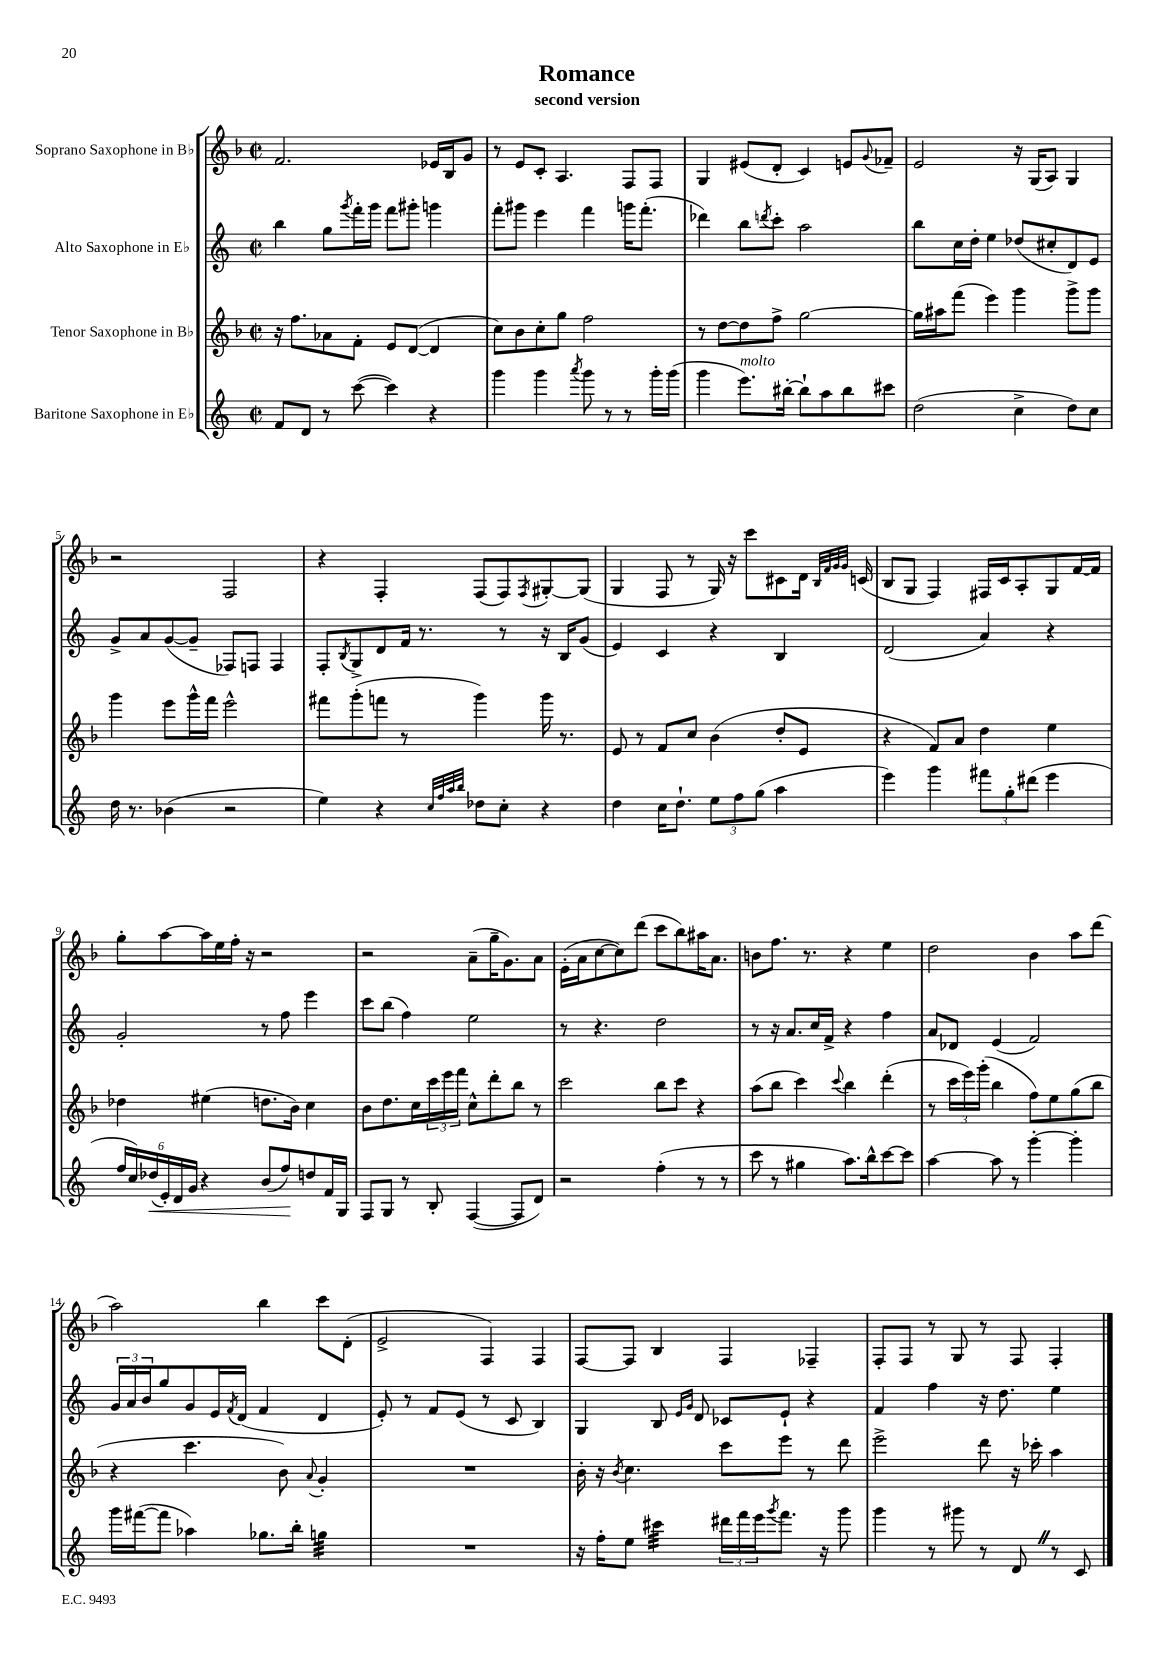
\header { title = "Romance" subtitle = "second version" }
<<
\new StaffGroup <<
\new Staff = "s0" \with { instrumentName = "Soprano Saxophone in Bb" } {
    \clef treble \key f \major \defaultTimeSignature \time 2/2
    f'2. ees'16 bes16 g'8 |
    r8 e'8 c'8-. a4. f8 f8 |
    g4 eis'8( d'8-. c'4) e'8 \appoggiatura { g'8 } fes'8-- |
    e'2 r16 g16( a8) g4 |
    r2 f2 |
    r4 f4-. f8( f8) \acciaccatura { f8 } gis8~-. gis8( |
    g4 f8 r8 g16) r16 c'''8 cis'8 d'16 \grace { bes32 f'32 g'32 g'32 } c'16( |
    bes8 g8 f4) fis16 c'16 a8-. g8 f'16~ f'16 |
    g''8-. a''8~ a''16 e''16 f''16-. r16 r2 |
    r2 a'8--( g''16-- g'8.) a'8 |
    e'16-.( a'16 c''8~ c''8) d'''8( c'''8 bes''8) ais''16 a'8. |
    b'8 f''8. r8. r4 e''4 |
    d''2 bes'4 a''8 d'''8( |
    a''2) bes''4 c'''8 d'8-.( |
    e'2-> f4) f4 |
    f8~ f8 bes4 f4 fes4-- |
    f8-. f8 r8 g8 r8 f8 f4-. \bar "|." |
}
\new Staff = "s1" \with { instrumentName = "Alto Saxophone in Eb" } {
    \clef treble \key c \major \defaultTimeSignature \time 2/2
    b''4 g''8 \acciaccatura { g'''8 } f'''16-. g'''16 f'''8 gis'''8-. g'''4 |
    f'''8-. gis'''8 e'''4 f'''4 g'''16 f'''8.-.( |
    des'''4) b''8 \acciaccatura { d'''8 } c'''8-. a''2 |
    b''8 c''16 d''16-. e''4 des''8( cis''8-. d'8) e'8 |
    g'8-> a'8 g'8~( g'8-- fes8) f8 f4 |
    f8-. \acciaccatura { b8 } g8-> d'8 f'16 r8. r8 r16 b16 g'8( |
    e'4) c'4 r4 b4 |
    d'2( a'4) r4 |
    g'2-. r8 f''8 e'''4 |
    c'''8 b''8( f''4) e''2 |
    r8 r4. d''2 |
    r8 r16 a'8. c''16 f'16-> r4 f''4 |
    a'8 des'8 e'4( f'2) |
    \tuplet 3/2 { g'16 a'16 b'16 } g''8 g'8 e'16 \acciaccatura { f'8 } d'16( f'4 d'4 |
    e'8-.) r8 f'8 e'8( r8 c'8 b4) |
    g4 b8 \grace { e'16 g'16 } d'8 ces'8 e'8-! r4 |
    f'4 f''4 r16 d''8. e''4 \bar "|." |
}
\new Staff = "s2" \with { instrumentName = "Tenor Saxophone in Bb" } {
    \clef treble \key f \major \defaultTimeSignature \time 2/2
    r16 f''8. aes'8 f'8-. e'8 d'8~( d'4 |
    c''8) bes'8 c''8-. g''8 f''2 |
    r8 d''8~ d''8 f''8-> g''2~ |
    g''16 ais''16 f'''8( e'''4) g'''4 g'''8-> g'''8 |
    g'''4 e'''8 g'''16-^ f'''16 e'''2-^ |
    fis'''8 g'''8-.( f'''8 r8 g'''4) g'''16 r8. |
    e'8 r8 f'8 c''8 bes'4( d''8-. e'8 |
    r4 f'8) a'8 d''4 e''4 |
    des''4 eis''4( d''8. bes'16) c''4 |
    bes'8 d''8. c''16 \tuplet 3/2 { c'''16 e'''16 f'''16 } c''8-^ d'''8-. bes''8 r8 |
    c'''2 bes''8 c'''8 r4 |
    a''8( bes''8 c'''4) \appoggiatura { c'''8 } bes''4 d'''4-.( |
    r8 \tuplet 3/2 { c'''16 e'''16) g'''16-.( } bes''4 f''8) e''8 g''8( bes''8 |
    r4 c'''4. bes'8) \appoggiatura { a'8 } g'4-. |
    R1 |
    bes'16-. r16 \acciaccatura { bes'8 } c''4. c'''8 e'''8 r8 d'''8 |
    e'''2-> d'''8 r16 ces'''16-. a''4 \bar "|." |
}
\new Staff = "s3" \with { instrumentName = "Baritone Saxophone in Eb" } {
    \clef treble \key c \major \defaultTimeSignature \time 2/2
    f'8 d'8 r8 c'''8~( c'''4) r4 |
    g'''4 g'''4 \acciaccatura { a'''8 } g'''8 r8 r8 g'''16-. g'''16( |
    g'''4 e'''8.^\markup { \italic "molto" }) bis''16~-. bis''8-! a''8 bis''8 cis'''8 |
    d''2( c''4-> d''8) c''8 |
    d''16 r8. bes'4( r2 |
    e''4) r4 \grace { c''32 f''32 a''32 b''32 } des''8 c''8-. r4 |
    d''4 c''16 d''8.-! \tuplet 3/2 { e''8 f''8 g''8( } a''4 |
    e'''4) g'''4 \tuplet 3/2 { fis'''8 g''8-. dis'''8( } e'''4 |
    \tuplet 6/4 { f''16 c''16) des''16\<( e'16-.) d'16 g'16 } r4 b'8( f''8\!) d''8 f'16 g16 |
    f8 g8 r8 b8-. f4~( f8 d'8) |
    r2 f''4-.( r8 r8 |
    c'''8 r8 gis''4 a''8.) b''16-^ c'''8~ c'''8 |
    a''4~ a''8 r8 g'''4~-. g'''4-. |
    g'''16 fis'''16~( fis'''8 aes''4) ges''8. b''16-. g''4:32 |
    R1 |
    r16 f''16-. e''8 cis'''4:32 \tuplet 3/2 { dis'''16 f'''16 e'''16 } \acciaccatura { g'''8 } f'''8. r16 g'''8 |
    g'''4 r8 gis'''8 r8 d'8 \once \override BreathingSign.text = \markup { \musicglyph "scripts.caesura.straight" } \breathe r8 c'8 \bar "|." |
}
>>
>>
